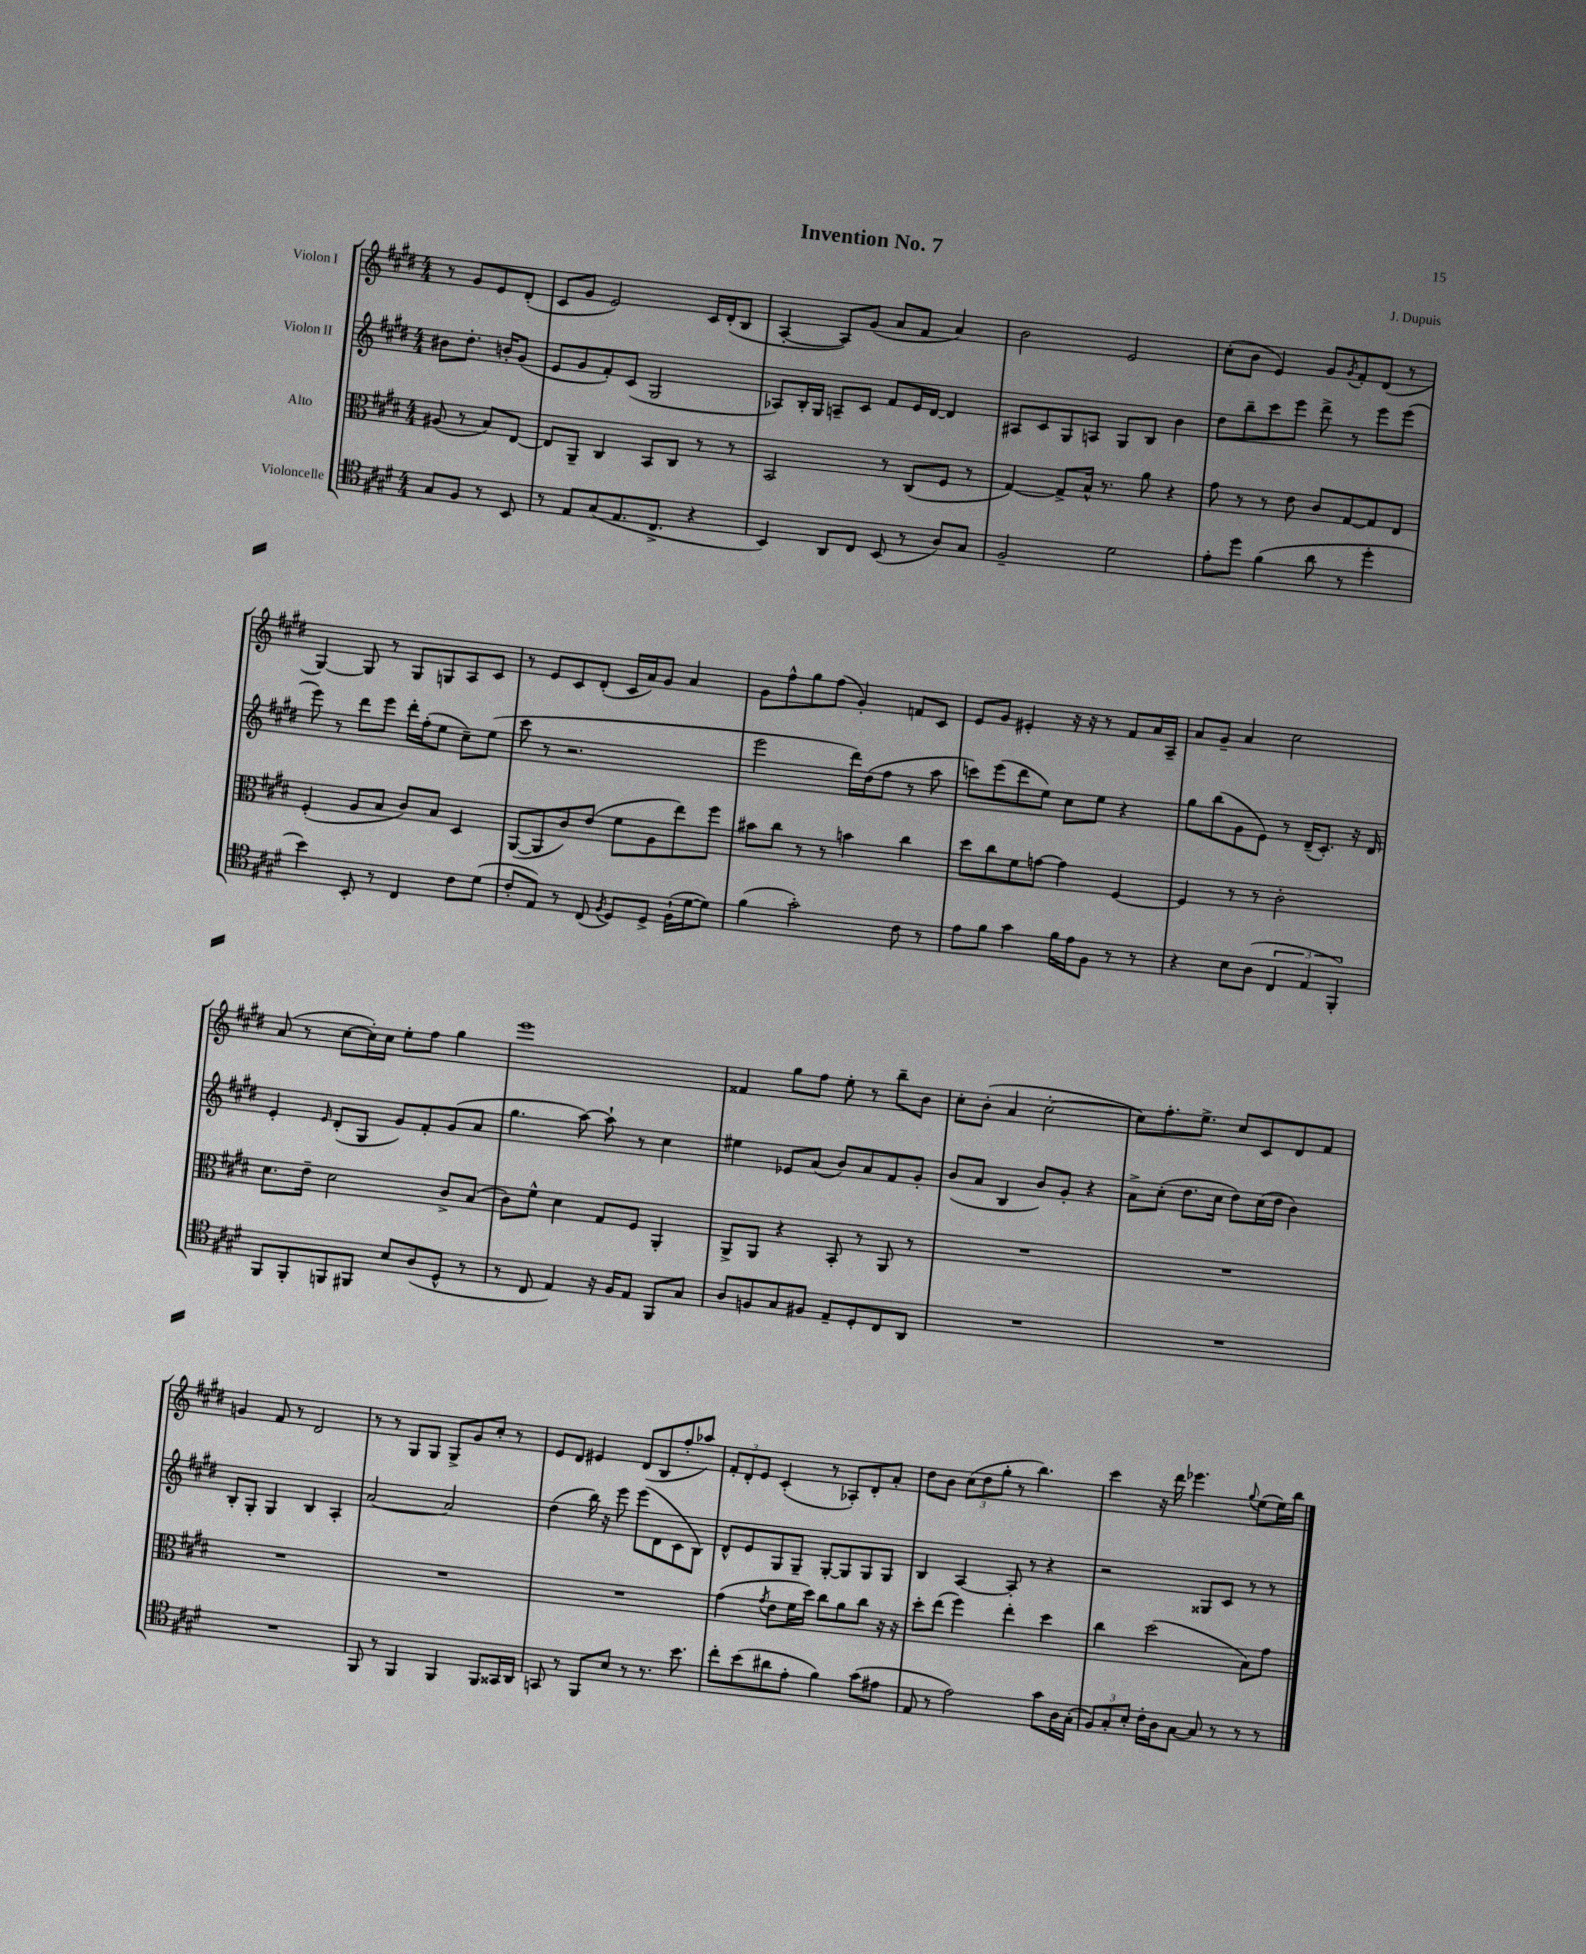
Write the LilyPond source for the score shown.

\header { title = "Invention No. 7" composer = "J. Dupuis" }
<<
\new StaffGroup <<
\new Staff = "s0" \with { instrumentName = "Violon I" } {
    \clef treble \key e \major \numericTimeSignature \time 4/4 \partial 2
    r8 gis'8 e'8 dis'8-.( |
    cis'8 gis'8 e'2) cis'16 dis'16-.( b8 |
    a4~-. a8) gis'8( a'8 fis'8 a'4) |
    b'2 e'2 |
    cis''8-.( b'8 e'4) gis'8 \acciaccatura { gis'8 } fis'8-. dis'8( r8 |
    gis4~) gis8 r8 gis8 g8 a8 cis'8 |
    r8 e'8 cis'8 dis'8-.( cis'16 a'16) gis'8 a'4 |
    gis'8 fis''8-^ gis''8 fis''8( gis'4-.) f'8 cis'8 |
    e'8 gis'8 eis'4-. r16 r16 r8 fis'8 a'16 a16-- |
    a'8 gis'8-- a'4 cis''2 |
    a'8( r8 cis''8~ cis''16-.) cis''16 e''8-. fis''8 gis''4 |
    e'''1 |
    fisis'4 gis''8 fis''8 e''8-. r8 b''8-- b'8 |
    cis''8-. b'8-.( a'4 cis''2~-. |
    cis''8) fis''8.-. e''8.-> cis''8 cis'8 dis'8 fis'8 |
    g'4 fis'8 r8 dis'2 |
    r8 r8 gis8 gis8 gis8-> gis'8 cis''8-. r8 |
    e'8 dis'8 eis'4 dis'8( b8 fis''8-. aes''8) |
    \tuplet 3/2 { fis'8-. dis'8-. e'8 } cis'4-.( r8 aes8-.) dis'8-. a'8-. |
    dis''8 b'8 \tuplet 3/2 { cis''8( dis''8 gis''8-. } r8 b''4.) |
    cis'''4 r16 dis'''16 ees'''4. \appoggiatura { gis''8 } e''8( e''16) b''16 \bar "|." |
}
\new Staff = "s1" \with { instrumentName = "Violon II" } {
    \clef treble \key e \major \numericTimeSignature \time 4/4 \partial 2
    bis'8 dis''8.-. b'16-. gis'8( |
    e'8 gis'8 fis'8-.) cis'8( gis2 |
    aes8) b16-. gis16 a8-- cis'8 fis'8 e'16 dis'16~ dis'4 |
    ais8 cis'8 gis8 a8 gis8 b8 b'4 |
    dis''8 b''8-- cis'''8 e'''8 dis'''8-> r8 e'''8 e'''8( |
    e'''8) r8 dis'''8 e'''8 dis'''16-. fis''16-.( e''8 cis''8--) e''8( |
    cis'''8 r8 r2. |
    e'''2 dis'''16) dis''16( fis''8 r8 a''8 |
    c'''8) e'''8( dis'''8 e''8) cis''8 e''8 r4 |
    gis''8 b''8( gis'8 e'8) r8 dis'16--( cis'8.-.) r16 dis'16 |
    e'4-. \grace { e'16 } dis'8-.( gis8 gis'8) fis'8-. gis'8( a'8 |
    gis''4. a''8~) a''8-! r8 cis''4 |
    eis''4 ees'8 a'8( b'8) a'8 fis'8 gis'8-. |
    b'8( a'8 b4 b'8) gis'8-. r4 |
    a'8-> cis''8-.( dis''8. cis''16 dis''8) cis''16( dis''16 b'4) |
    b8-. gis8-. gis4 b4 a4-. |
    a'2~ a'2 |
    dis''4( b''16) r16 e'''8 e'''8( dis'8 cis'8 b8) |
    dis'8-^ e'8 gis8 gis8-- gis8~-. gis8 gis8 gis8 |
    b4 a4~ a8-. r8 r4 |
    r2 gisis8 cis'8 r8 r8 \bar "|." |
}
\new Staff = "s2" \with { instrumentName = "Alto" } {
    \clef alto \key e \major \numericTimeSignature \time 4/4 \partial 2
    ais8( r8 b8) e8~ |
    e8 a,8-- cis4 b,8 cis8 r8 r8 |
    b,2 r8 cis8( fis8 r8 |
    gis4~) gis8-> b16-^ r8. a'8 r4 |
    gis'8 r8 r8 e'8 cis'8 gis8~ gis8 e8 |
    fis4-.( a8 b8 cis'8) b8 dis4 |
    a,8~( a,8 cis'8) e'8( fis'8 a8 e''8) fis''8 |
    bis'8 cis''8 r8 r8 b'4 cis''4 |
    dis''8 cis''8 fis'8 g'8~ g'4 fis4~ |
    fis4 r8 r8 cis'2-. |
    dis'8. e'16-- dis'2 cis'8-> b8( |
    cis'8) fis'8-^ dis'4 gis8 fis8 a,4-. |
    a,8-> a,8 r4 b,8-. r8 a,8 r8 |
    R1 |
    R1 |
    R1 |
    R1 |
    R1 |
    gis'4( \acciaccatura { gis'8 } e'8 fis'16 dis''16) cis''8 a'8 cis''8 r16 r16 |
    dis''8-. e''8( fis''4) e''4-. dis''4 |
    cis''4 dis''2( b8) gis'8 \bar "|." |
}
\new Staff = "s3" \with { instrumentName = "Violoncelle" } {
    \clef tenor \key e \major \numericTimeSignature \time 4/4 \partial 2
    gis8 fis8 r8 b,8 |
    r8 e8 gis8( e8. cis8.-> r4 |
    b,4) a,8 cis8 b,8( r8 a8) gis8 |
    fis2-- dis'2 |
    e'8-. dis''8 fis'4( a'8 r8 dis''4-. |
    b'4) b,8-. r8 cis4 cis'8 dis'8( |
    cis'8-. e8) r8 cis8( \acciaccatura { fis8 } dis8) dis8-> fis16-!( dis'16~ dis'8) |
    fis'4( gis'2-.) cis'8 r8 |
    e'8 fis'8 gis'4 fis'16 e'16 fis8 r8 r8 |
    r4 b8 a8( \tuplet 3/2 { cis4 e4 fis,4-.) } |
    fis,8 fis,8-. f,8 fis,8 b8 a8( dis8-^ r8 |
    r8 cis8 e4) r16 fis16 e8 fis,8 gis8 |
    a8 f8 gis8 fis8 e8-- dis8-. cis8 a,8 |
    R1 |
    R1 |
    R1 |
    fis,8 r8 fis,4 fis,4 fis,8 gisis,16 a,16 |
    g,8 r8 fis,8 b8 r8 r8. b'8. |
    cis''8-. b'8( ais'8 e'8-. fis'4) gis'8( eis'8 |
    e8 r8 e'2) gis'8 a16 gis16-.( |
    \tuplet 3/2 { fis8) gis8-. b8-. } cis'16-. a16 gis8~ gis8 r8 r8 r8 \bar "|." |
}
>>
>>
\layout { \context { \Score \remove "Bar_number_engraver" } }
